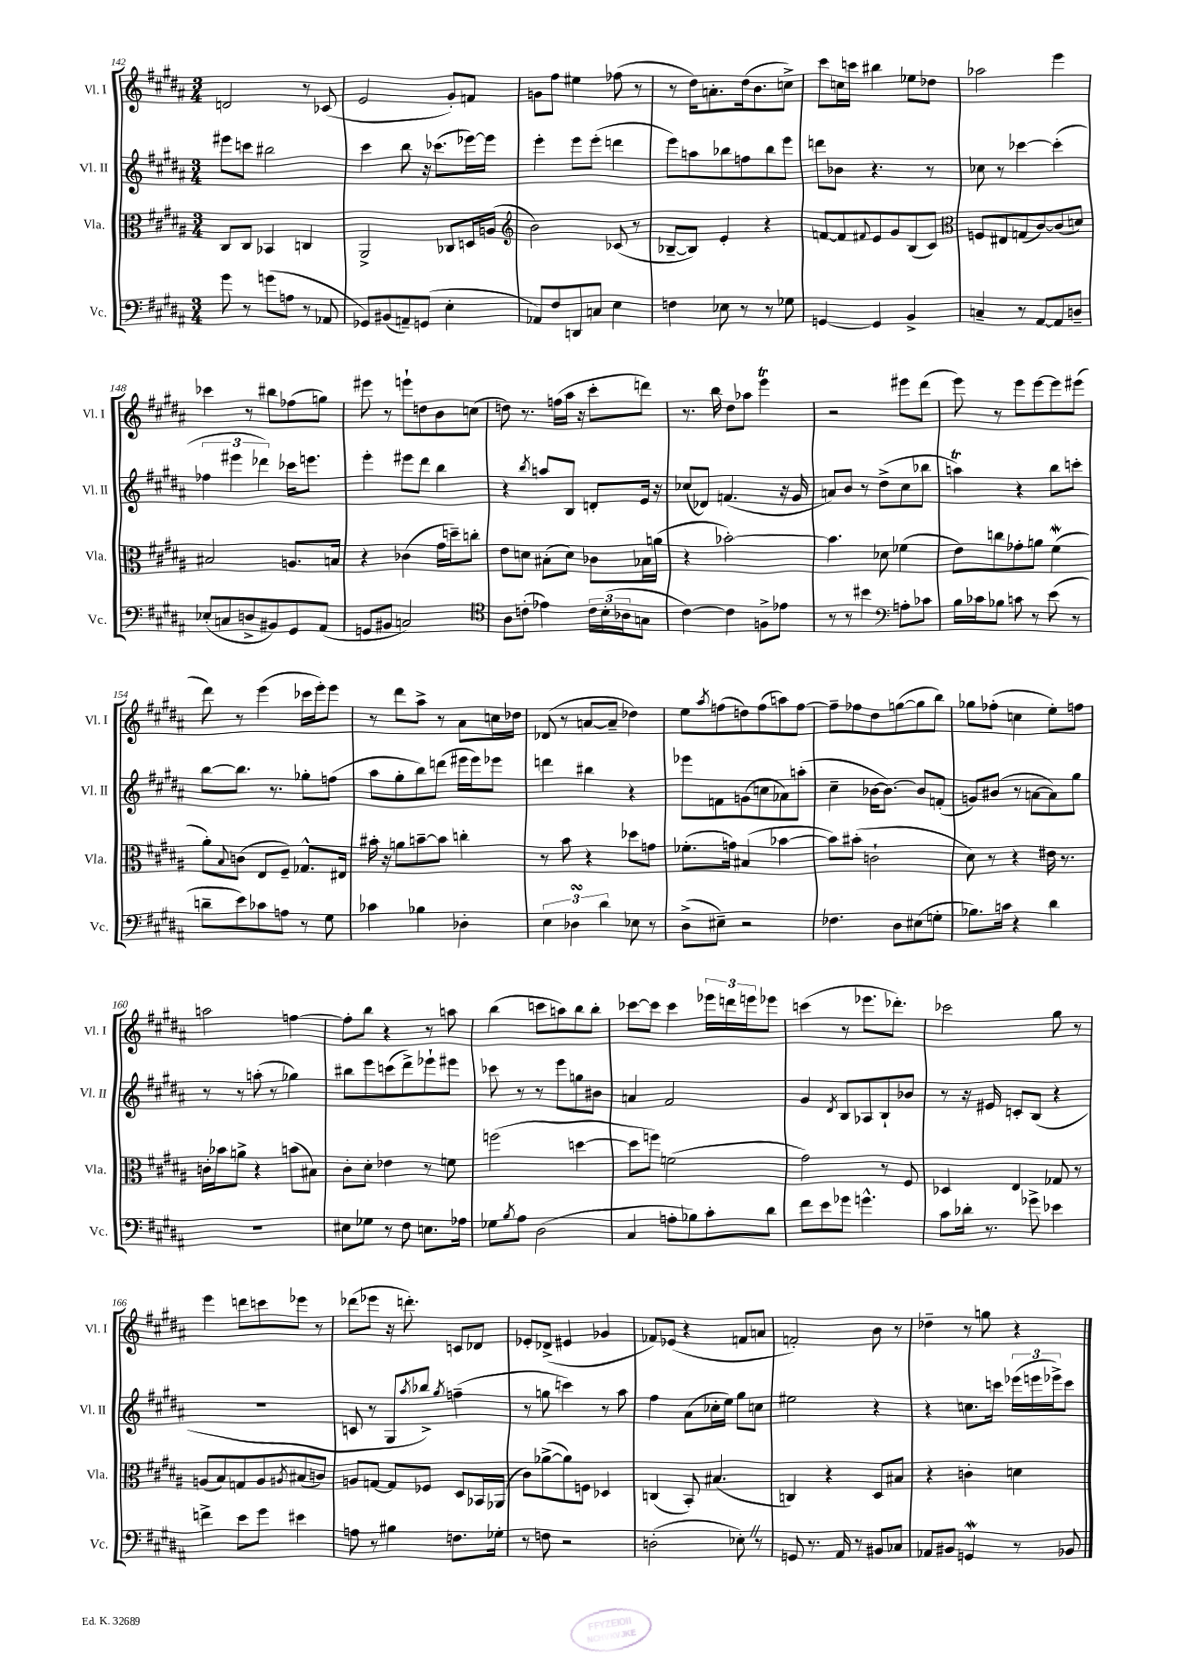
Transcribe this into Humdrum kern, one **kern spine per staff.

**kern	**kern	**kern	**kern
*staff4	*staff3	*staff2	*staff1
*clefF4	*clefC3	*clefG2	*clefG2
*k[f#c#g#d#a#]	*k[f#c#g#d#a#]	*k[f#c#g#d#a#]	*k[f#c#g#d#a#]
*M3/4	*M3/4	*M3/4	*M3/4
8g#	8C#	8eee#	2d
8r	8C#	8ccc	.
(8g	4BB-	2bb#	.
8A	.	.	.
8r	4C	.	8r
8AA-	.	.	(8c-
=	=	=	=
8GG-)	2AA#^	4ccc#	2e
(8BB#	.	.	.
8AA~)	.	8bb	.
(8GG	.	16r	.
.	.	(8.ccc-	.
4E'	8C-	.	8g#')
.	16D	[16eee-)	8f
.	(16A	16eee-]	.
=	=	=	=
*	*clefG2	*	*
8AA-)	2b)	4eee'	8g
8F#	.	.	8ff#
8DD	.	8eee	4ee#
8C	.	(8eee'	.
4E	(8c-	4ddd	(8ff-
.	8r	.	8r
=	=	=	=
4F	[8B-~	8eee)	8r
.	8B-])	8aa	16dd#)
.	.	.	8.a'
8E-	4e'	8bb-	.
8r	.	8ff	(16dd#
.	.	.	8.b
8r	4r	8bb-	.
8G-	.	8eee	8cc^)
=	=	=	=
[4GG	[8f	8ddd	8ccc#
.	8f]	8b-	16cc
.	.	.	16ccc
.	8qqf#	.	.
4GG]	8e	4.r	4bb#
.	8g#	.	.
4BB^	(8B	.	8ee-
.	8c#)	8r	8dd-
=	=	=	=
*	*clefC3	*	*
4C~	8F	8cc-	2aa-
.	8E#	8r	.
8r	(8G	[4ccc-	.
[8AA#	[8c#)	.	.
8AA#]	(8c#]	(4ccc-']	4eee
8D~	8d)	.	.
=	=	=	=
(8E-'	2B#	6ff-	4ccc-
8C	.	.	.
.	.	6eee#	.
8D^	.	.	8r
.	.	6ddd-)	.
8BB#)	.	.	8bb#
8GG#	8.A	16ccc-	(8ff-
.	.	8.eee	.
(8AA#	.	.	8gg)
.	16B	.	.
=	=	=	=
8GG	4r	4eee'	8eee#
8BB#	.	.	8r
2C)	(4c-	8eee#	8eee`
.	.	8ddd#	8dd
.	16g#	4bb	8b
.	16dd~)	.	.
.	8cc'	.	(8cc
=	=	=	=
*clefC4	*	*	*
8A#	8e	4r	8dd)
(8c'	8d	.	8.r
.	.	8qbb	.
4e-)	(8B#'	8aa	.
.	.	.	(16ff
.	8d)	8B	16aa#
.	.	.	16r
24c	8c-	8d'	8ccc#'
(24B'	.	.	.
24A-	.	.	.
8G	16B-	16e	8ddd)
.	(16a	16r	.
=	=	=	=
[4c#)	4r	(8cc-	8.r
.	.	8d-)	.
.	.	.	16bb
4c#]	[2b-')	(4.f	8dd#
.	.	.	8aa-
8F^	.	.	4eee
8e-	.	16r	.
.	.	16g#	.
=	=	=	=
8r	4.b-]	8a)	2r
8r	.	8b	.
4b#	.	8r	.
.	8d-	(8dd#^	.
*clefF4	*	*	*
8A'	(4f-	8cc#	8eee#
8c-	.	8bb-	(8ddd#
=	=	=	=
16B	8e)	4aa)	8eee)
16c-	.	.	.
8B-	8cc	.	8r
8c	8g-'	4r	8eee
8r	8a	.	[8eee
(8e	(4f#	8bb	8eee]
8r	.	8ccc'	(8eee#
=	=	=	=
8d~	8a#')	[8bb	8ddd#)
.	8qqB	.	.
8e)	(8c	8.bb]	8r
8c-	8E	.	(4eee
.	.	8.r	.
8A	8F#~)	.	.
8r	8.G-^^	8gg-'	16ccc-
.	.	.	16eee')
8G#	.	(8ff	8eee
.	16E#	.	.
=	=	=	=
4c-	16b#'	8aa#	8r
.	16r	.	.
.	8a	8gg#'	8ddd#
4B-	[8b~	8bb)	8aa#^
.	8b]	(8ddd	8r
4D-'	4cc'	16eee#	8a#
.	.	16eee#)	.
.	.	8eee-	16cc
.	.	.	16dd-
=	=	=	=
6E	8r	4ddd	(8d-
.	8b	.	8r
6D-	.	.	.
.	4r	4bb#	[8a
6d#	.	.	.
.	.	.	8a~]
8E-	8dd-	4r	4dd-)
8r	8g	.	.
=	=	=	=
(8D#^	(8.f-'	8eee-	8ee
.	.	.	8qaa#
8E#~)	.	8f	(8ff
.	16g)	.	.
2r	(4B#	(8g	8dd)
.	.	8cc	(8ff
.	[4b-	8a-)	8aa)
.	.	(8aa'	[8ff
=	=	=	=
4.F-	8b-])	4cc#~	8ff~]
.	(8b#'	.	8ff-
.	2c`	[16b-	8dd#
.	.	8.b-_)	.
8D#	.	.	([8gg
(8E#	.	8b-]	8gg]
8G'	.	(8f'	8bb)
=	=	=	=
8.B-)	8d#)	8g)	8gg-
.	8r	(8b#	(8ff-'
16c	.	.	.
4r	4r	8r	4cc
.	.	[8a	.
4d#	16e#	8a])	8ee')
.	8.r	.	.
.	.	8gg#	8ff
=	=	=	=
2.r	16c'	8r	2aa
.	16b-	.	.
.	8a^	8r	.
.	4r	(8aa'	.
.	.	8r	.
.	(8b	4gg-)	[4ff
.	8B#)	.	.
=	=	=	=
8E#	8c#'	8bb#	8ff']
8G-	8d#'	8eee	8bb
8r	4e-	(8ccc	4r
8F#	.	8ddd#^)	.
8.E	8r	8eee-`	8r
.	8f	8eee#	8aa
16A-	.	.	.
=	=	=	=
8G-	(2ff	8ccc-	(4bb
8qB	.	.	.
8A#	.	8r	.
(2D#	.	8r	8ccc
.	.	8eee	8aa)
.	[4dd	8gg	8bb
.	.	8b#	8bb'
=	=	=	=
4C#	8dd]	4a	[8ccc-
.	8ff)	.	8ccc-]
8A'	(2f	2f#	4ccc-
8B-)	.	.	.
8c#'	.	.	24eee-
.	.	.	24ddd
.	.	.	24eee
8d#	.	.	8eee-
=	=	=	=
8f#	2g#)	4g#	(4ccc
8e	.	.	.
.	.	8qd#	.
8g-	.	8B	8r
4.g^^	.	8A-	8.eee-
.	8r	8B`	.
.	.	.	8.ddd-')
.	8F#	8b-	.
=	=	=	=
8c#	4D-	8r	2ccc-
16d-'	.	16r	.
8.r	.	16e#	.
.	4E	8c'	.
8g-^	.	(8B	.
4e-	8G-	4r	8gg#
.	8r	.	8r
=	=	=	=
4f^	(8A	2.r	4eee
.	8B)	.	.
8e	8G	.	8ddd
8g#	8A	.	8ccc
.	8qA#	.	.
4e#	(8B#	.	8eee-
.	8c)	.	8r
=	=	=	=
8A	8A	8c	(8ddd-
8r	[8G	8r	8eee-
4B#	8G]	8G#	16r
.	.	.	8.ddd')
.	.	8qaa#	.
.	8F-	8bb-^)	.
.	.	8qgg#	.
8.F	8D#	(4ff~	8c
.	16BB-	.	8d-
16G-'	(16AA-	.	.
=	=	=	=
8r	8c#)	8r	8e-'
8F	([8a-^	8gg	(8d-^
2r	8a-])	4ccc)	4e#
.	8F	.	.
.	4D-	8r	4g-
.	.	8aa#	.
=	=	=	=
(2D'	(4C	4ff#	8f-)
.	.	.	(8e-
.	8BB')	(8a#	4r
.	(4.B#	16cc-'	.
.	.	16ee)	.
8E-')	.	8gg#	8f
8r	.	8cc	8a
=	=	=	=
8GG	4C)	2ee#	2f')
8.r	.	.	.
.	4r	.	.
16AA#	.	.	.
8r	.	.	.
8BB#	8D#	4r	8b
8C-	8B#	.	8r
=	=	=	=
8AA-	4r	4r	4dd-~
8BB#	.	.	.
4GG	4c'	8.cc	8r
.	.	.	8gg
.	.	16ccc	.
8r	4d	(24eee-	4r
.	.	24eee	.
.	.	24eee-^)	.
8BB-	.	8ccc	.
==	==	==	==
*-	*-	*-	*-
